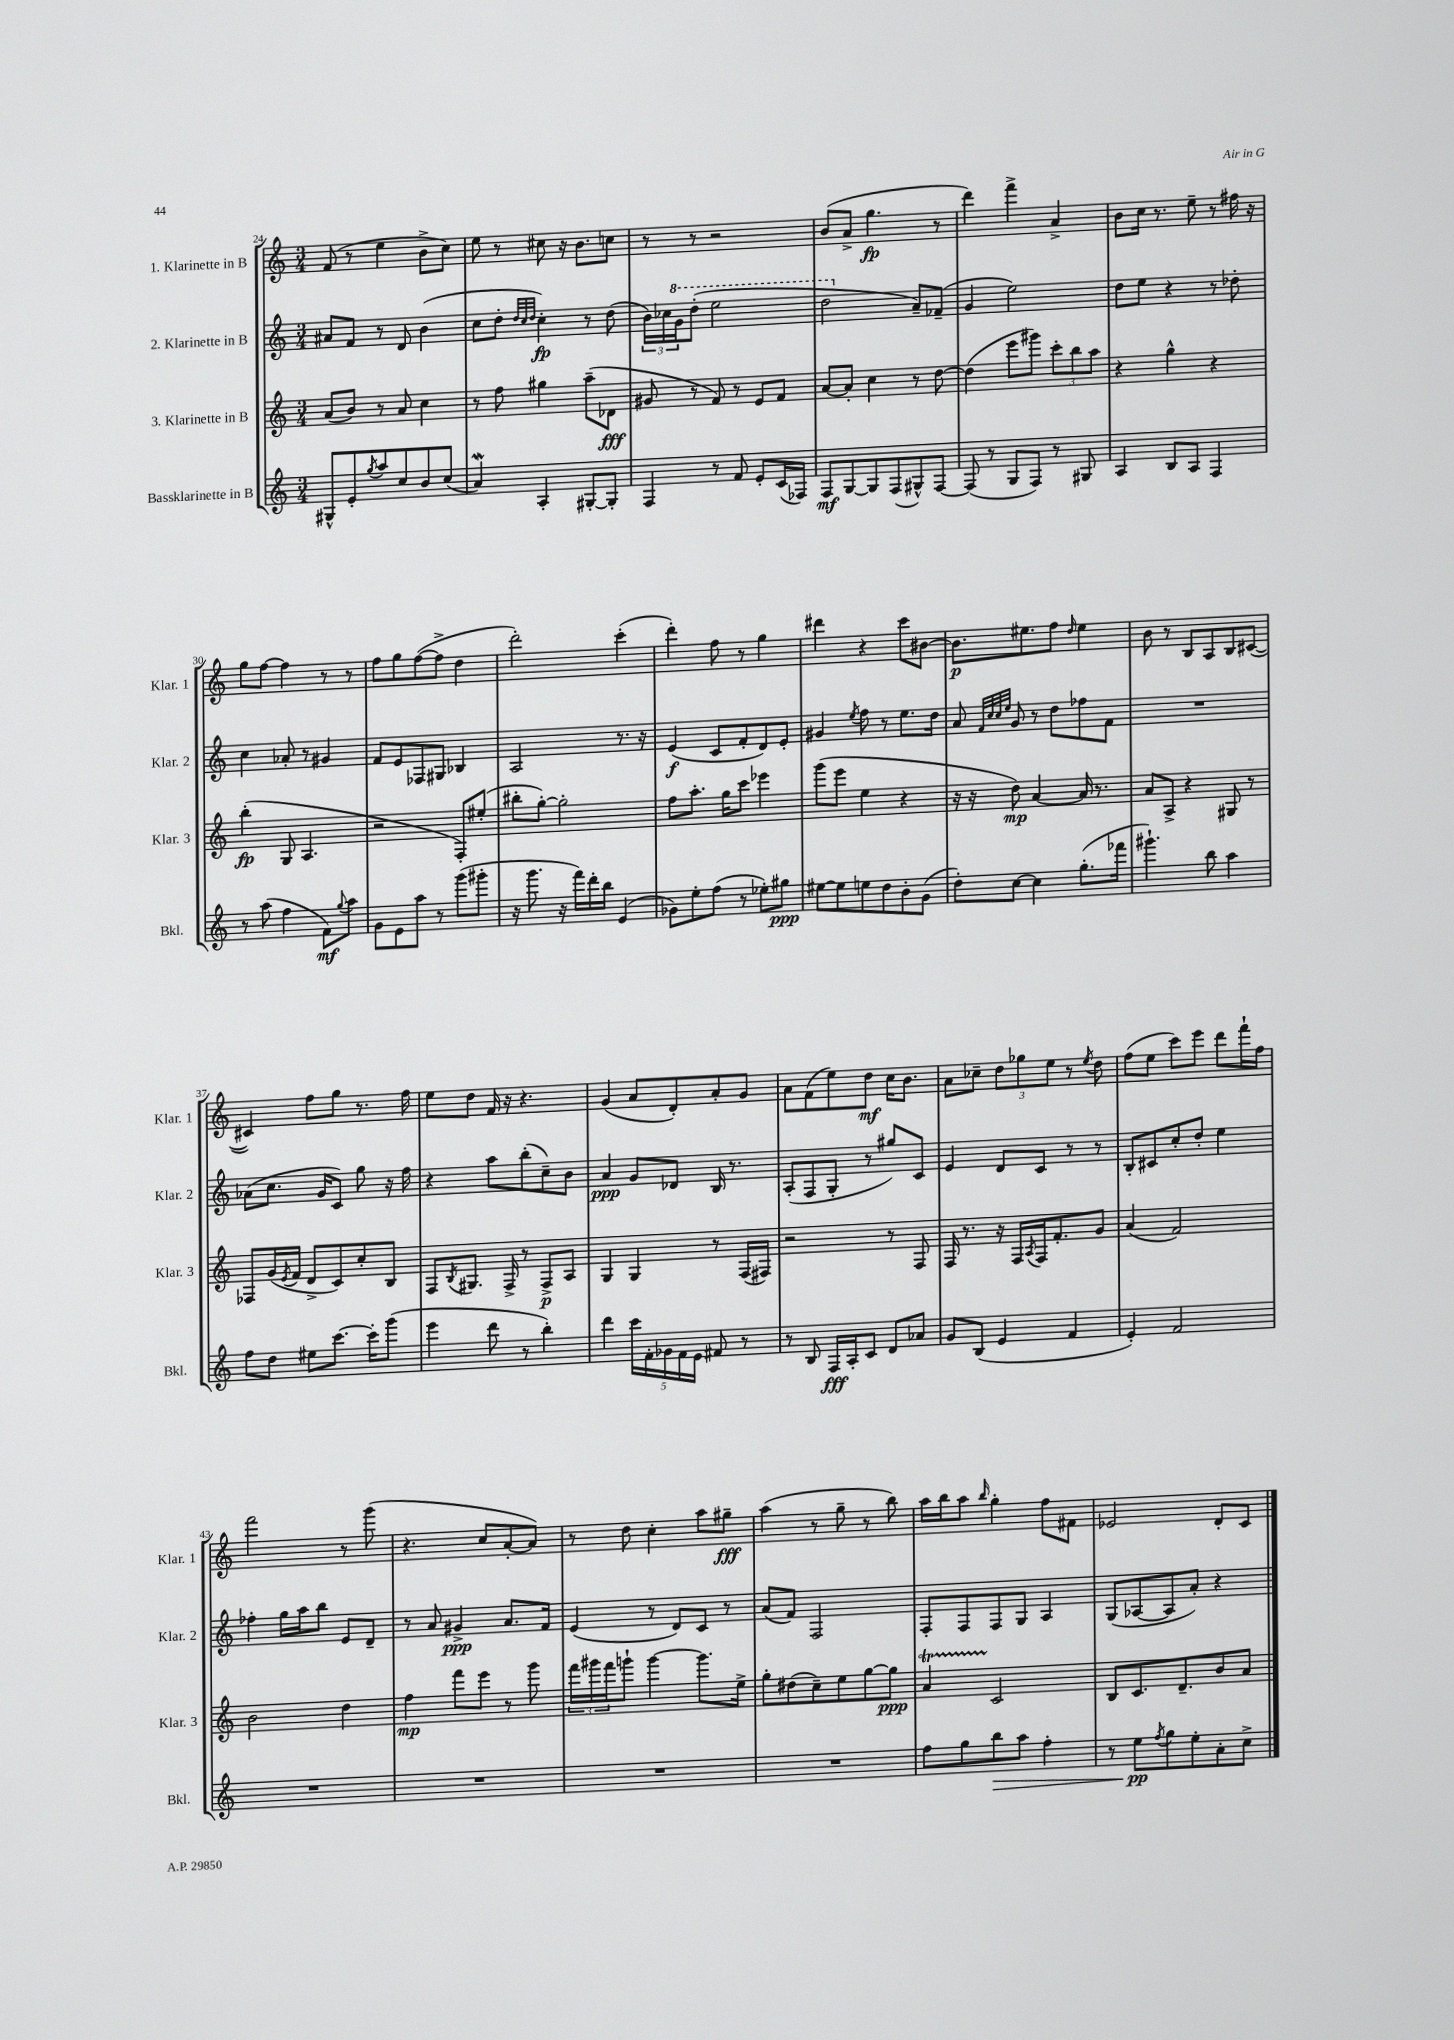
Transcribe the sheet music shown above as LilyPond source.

<<
\new StaffGroup <<
\new Staff = "s0" \with { instrumentName = "1. Klarinette in B" shortInstrumentName = "Klar. 1" } {
    \clef treble \key c \major \numericTimeSignature \time 3/4
    f'8( r8 e''4 b'8-> c''8) |
    e''8 r8 cis''8 r16 b'8. c''8 |
    r8 r8 r2 |
    b'8( a'8-> g''4.\fp r8 |
    d'''4) f'''4-> a'4-> |
    b'8 c''16 r8. e''8-- r8 fis''16 r16 |
    g''8 f''8~ f''4 r8 r8 |
    f''8 g''8 f''8~( f''8-> d''4 |
    d'''2-.) c'''4-.( |
    d'''4-.) f''8 r8 g''4 |
    dis'''4 r4 c'''8 bis'8~ |
    bis'8.\p eis''8. f''8 \grace { d''16 } eis''4 |
    b'8 r8 b8 a8 b8 cis'8~( |
    cis'4) f''8 g''8 r8. f''16 |
    e''8 d''8 f'16 r16 r4. |
    g'4( a'8 d'8-.) a'8-. g'8 |
    a'8 f'8( e''8) d''8\mf c''16 b'8. |
    a'8 ces''8-- \tuplet 3/2 { d''8 ges''8 e''8 } r8 \acciaccatura { e''8 } d''8 |
    f''8( e''8 c'''8) e'''8 d'''8 f'''16-! f''16 |
    f'''2 r8 g'''8( |
    r4. c''8 a'8~-. a'8) |
    r8 d''8 c''4-. a''8 gis''8--\fff |
    a''4( r8 g''8-- r8 b''8) |
    a''16 b''16 a''8 \grace { b''16 } g''4-. f''8 fis'8 |
    ees'2 d'8-. c'8 \bar "|." |
}
\new Staff = "s1" \with { instrumentName = "2. Klarinette in B" shortInstrumentName = "Klar. 2" } {
    \clef treble \key c \major \numericTimeSignature \time 3/4
    ais'8 f'8 r8 d'8 b'4( |
    c''8 d''8-. \grace { d''32 c''32 d''32 } c''4-.\fp) r8 d''8( |
    \tuplet 3/2 { b'16) ces''16 \ottava #1 g''16 } d'''8-.( e'''2 |
    d'''2 \ottava #0 a'8--) fes'8--( |
    g'4 e''2) |
    d''8 e''8 r4 r8 des''8-. |
    c''4 aes'8-. r8 gis'4 |
    f'8 e'8 fes8 gis8 bes4 |
    a2 r8. r16 |
    e'4\f( c'8 f'8-. d'8) e'8-. |
    gis'4 \acciaccatura { e''8 } f''8 r8 e''8. d''16 |
    a'8 \grace { f'32 c''32 c''32 e''32 } g'8 r8 d''8 fes''8 f'8 |
    R2. |
    aes'8( c''8. g'16 c'8) g''8 r16 f''16 |
    r4 a''8 b''8-.( c''8--) b'8 |
    a'4\ppp g'8 des'8 b16 r8. |
    a8-.( f8 g8-. r8 gis''8) c'8 |
    e'4 d'8 c'8 r8 r8 |
    b8-. cis'8 c''8-. d''8-. e''4 |
    fes''4-. g''16 a''16 b''8 e'8 d'8-- |
    r8 a'8 gis'4->\ppp a'8. f'16 |
    e'4( r8 d'8) c'8 r8 |
    a'8( f'8) f2 |
    f8-. f8 f8 g8 a4 |
    g8( aes8~ aes8 a'8-.) r4 \bar "|." |
}
\new Staff = "s2" \with { instrumentName = "3. Klarinette in B" shortInstrumentName = "Klar. 3" } {
    \clef treble \key c \major \numericTimeSignature \time 3/4
    a'8( b'8) r8 a'8 c''4 |
    r8 f''8 gis''4 a''8--( des'8\fff |
    gis'8 r8 f'8) r8 e'8 f'8 |
    a'8~ a'8-. c''4 r8 d''8~ |
    d''4( e'''8 gis'''8) \tuplet 3/2 { c'''8-. b''8 a''8 } |
    r4 g''4-^ r4 |
    b''4-.\fp( g8 a4. |
    r2 f8-.) eis''8-.( |
    bis''8-. g''8~-.) g''2-. |
    f''8 a''8.-. g''16 c'''8 ees'''4 |
    g'''8( e'''8 e''4 r4 |
    r16 r16 d''8\mp) a'4~ a'16 r8. |
    a'8 a8-> r4 gis8 r8 |
    fes8 g'16( \acciaccatura { e'8 } f'16 d'8-> c'8) c''8-. b8 |
    f8 \acciaccatura { b8 } gis8. f16-> r8 f8->\p a8 |
    g4 g4 r8 f16( fis16) |
    r2 r8 f8 |
    f16 r8. r16 f16 \acciaccatura { a8 } f16 f'8.-. g'8 |
    a'4( f'2) |
    b'2 d''4 |
    f''4\mp f'''8 e'''8 r8 g'''8 |
    \tuplet 3/2 { f'''16 gis'''16 f'''16 } g'''8-! g'''4~ g'''8. e''16-> |
    g''8-. dis''8( c''8--) e''8 g''8~ g''8\ppp |
    a'4\startTrillSpan c'2\stopTrillSpan |
    b8 c'8. d'8.-- b'8 a'8 \bar "|." |
}
\new Staff = "s3" \with { instrumentName = "Bassklarinette in B" shortInstrumentName = "Bkl." } {
    \clef treble \key c \major \numericTimeSignature \time 3/4
    gis8-^ e'8-. \acciaccatura { g''8 } a''8 c''8 b'8 c''8( |
    a'4\mordent) a4-. gis8~-. gis8-. |
    f4 r8 f'8 e'8-. c'16( fes16) |
    f8\mf g8~ g8 f8( gis8-^) f8~ |
    f8( r8 g8 f8) r8 gis8 |
    a4 b8 a8 f4 |
    r8 a''8( f''4 f'8\mf) \appoggiatura { g''8 } a''8 |
    g'8 e'8 a''8 r8 g'''8( gis'''8-. |
    r16 g'''8. r16 f'''16) d'''16-. b''16 e'4( |
    ges'8) e''8-. f''8( r8 ees''8-.) gis''8\ppp |
    eis''8~ eis''8 e''8 d''8 b'8-. g'8( |
    d''8-.) c''8~ c''4 g''8.-.( fes'''16 |
    gis'''4.-!) b''8 a''4 |
    f''8 d''8 eis''8 c'''8.~ c'''16-. g'''8( |
    e'''4 d'''8 r8 b''4-.) |
    d'''4 \tuplet 5/4 { c'''16 f'16-. ges'16 f'16 e'16 } fis'8 r8 |
    r8 b8 f16\fff a16-. c'8 d'8 aes'8 |
    g'8 b8( e'4 f'4 |
    e'4-.) f'2 |
    R2. |
    R2. |
    R2. |
    R2. |
    f''8 g''8 b''8\> a''8 f''4-. |
    r8 e''8\pp\! \acciaccatura { f''8 } g''8 e''8-. a'8-. c''8-> \bar "|." |
}
>>
>>
\layout { \context { \Score currentBarNumber = #24 } }
